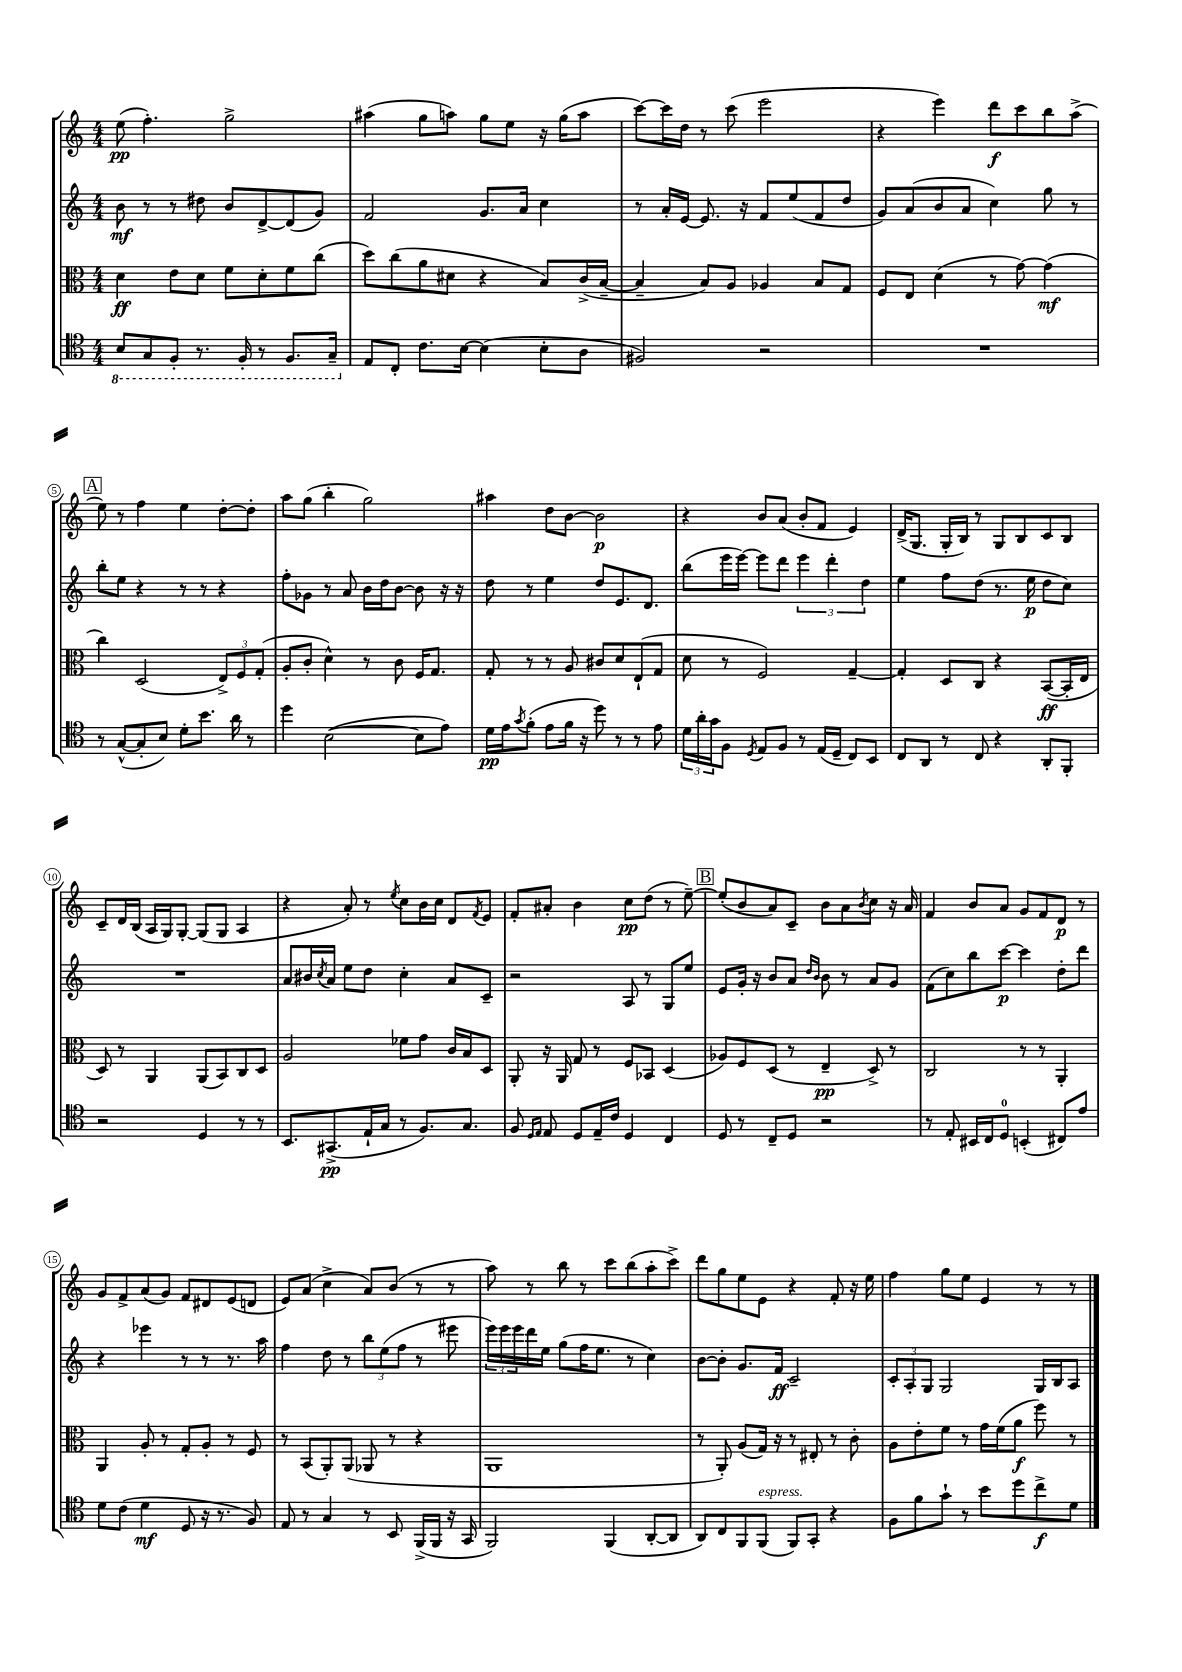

**kern	**dynam	**kern	**dynam	**kern	**dynam	**kern	**dynam
*part4	*part4	*part3	*part3	*part2	*part2	*part1	*part1
*staff4	*staff4	*staff3	*staff3	*staff2	*staff2	*staff1	*staff1
*clefC4	*	*clefC3	*	*clefG2	*	*clefG2	*
*k[]	*	*k[]	*	*k[]	*	*k[]	*
*M4/4	*	*M4/4	*	*M4/4	*	*M4/4	*
*8ba	*	*	*	*	*	*	*
=1	=1	=1	=1	=1	=1	=1	=1
8BB/L	.	4d\	ff	8b\	mf	(8ee\	pp
8GG/	.	.	.	8r	.	4.ff'\)	.
8FF'/J	.	8e\L	.	8r	.	.	.
8.r	.	8d\J	.	8dd#X\	.	.	.
.	.	8f\L	.	8b/L	.	2gg^\	.
16FF'/	.	.	.	.	.	.	.
8r	.	8d'\	.	[8d^/	.	.	.
8.FF/L	.	8f\	.	(8d/]	.	.	.
.	.	(8cc\J	.	8g/J)	.	.	.
16GG~/Jk	.	.	.	.	.	.	.
=2	=2	=2	=2	=2	=2	=2	=2
*X8ba	*	*	*	*	*	*	*
8E/L	.	8dd\L)	.	2f/	.	(4aa#X\	.
8C'/J	.	(8cc\	.	.	.	.	.
8.c\L	.	8a\	.	.	.	8gg\L	.
.	.	8d#X\J	.	.	.	8aan\J)	.
[16B\Jk	.	.	.	.	.	.	.
(4B\]	.	4r	.	8.g/L	.	8gg\L	.
.	.	.	.	.	.	8ee\J	.
.	.	.	.	16a/Jk	.	.	.
8B'\L	.	8B/L)	.	4cc\	.	16r	.
.	.	.	.	.	.	(16gg\KL	.
8A\J	.	(16c^/L	.	.	.	8aa\J	.
.	.	[16B~/JJ	.	.	.	.	.
=3	=3	=3	=3	=3	=3	=3	=3
2F#X/)	.	4B~/]	.	8r	.	[8ccc\L)	.
.	.	.	.	16a'/LL	.	16ccc\L]	.
.	.	.	.	[16e/JJ	.	16dd\JJ	.
.	.	8B/L)	.	8.e/]	.	8r	.
.	.	8A/J	.	.	.	(8ccc\	.
.	.	.	.	16r	.	.	.
2r	.	4A-X/	.	8f/L	.	2eee\	.
.	.	.	.	(8ee/	.	.	.
.	.	8B/L	.	8f/	.	.	.
.	.	8G/J	.	8dd/J	.	.	.
=4	=4	=4	=4	=4	=4	=4	=4
1r	.	8F/L	.	8g/L)	.	4r	.
.	.	8E/J	.	(8a/	.	.	.
.	.	(4d\	.	8b/	.	4eee\)	.
.	.	.	.	8a/J	.	.	.
.	.	8r	.	4cc\)	.	8ddd\L	f
.	.	[8g\)	.	.	.	8ccc\	.
.	.	(4g\]	mf	8gg\	.	8bb\	.
.	.	.	.	8r	.	(8aa^\J	.
!!LO:LB:g=z
!!LO:REH:place=s1:t=A
=5	=5	=5	=5	=5	=5	=5	=5
8r	.	4cc\)	.	8bb'\L	.	8ee\)	.
([8G^^/L	.	.	.	8ee\J	.	8r	.
8G'/]	.	(2D/	.	4r	.	4ff\	.
8B/J)	.	.	.	.	.	.	.
8d'\L	.	.	.	8r	.	4ee\	.
8.b\J	.	.	.	8r	.	.	.
.	.	12E^/L)	.	4r	.	[8dd'\L	.
16a\	.	.	.	.	.	.	.
.	.	12F/	.	.	.	.	.
8r	.	.	.	.	.	8dd'\J]	.
.	.	(12G'/J	.	.	.	.	.
=6	=6	=6	=6	=6	=6	=6	=6
4dd\	.	8A'/L	.	8ff'\L	.	8aa\L	.
.	.	8c'/J	.	8g-X\J	.	(8gg\J	.
([2B\	.	4d^^\)	.	8r	.	4bb'\	.
.	.	.	.	8a/	.	.	.
.	.	8r	.	16b\LL	.	2gg\)	.
.	.	.	.	16dd\J	.	.	.
.	.	8c\	.	[8b\J	.	.	.
8B\L]	.	16F/KL	.	8b\]	.	.	.
.	.	8.G/J	.	.	.	.	.
8e\J)	.	.	.	16r	.	.	.
.	.	.	.	16r	.	.	.
=7	=7	=7	=7	=7	=7	=7	=7
16d\LL	pp	8G'/	.	8dd\	.	4aa#X\	.
16e\J	.	.	.	.	.	.	.
8qg/	.	.	.	.	.	.	.
(8f'\J	.	8r	.	8r	.	.	.
8e\L	.	8r	.	4ee\	.	8dd\L	.
16f\Jk	.	8A/	.	.	.	[8b\J	.
16r	.	.	.	.	.	.	.
8dd\)	.	8c#X/L	.	8dd/L	.	2b\]	p
8r	.	8d/	.	8.e/	.	.	.
8r	.	(8E`/	.	.	.	.	.
.	.	.	.	8.d/J	.	.	.
8e\	.	8G/J	.	.	.	.	.
=8	=8	=8	=8	=8	=8	=8	=8
24d\LL	.	8d\	.	(8bb\L	.	4r	.
24a'\	.	.	.	.	.	.	.
24g\J	.	.	.	.	.	.	.
8F\J	.	8r	.	16eee\L	.	.	.
.	.	.	.	[16eee\JJ)	.	.	.
8qD/	.	.	.	.	.	.	.
8E/L	.	2F/)	.	8eee\L]	.	8b/L	.
8F/J	.	.	.	8ddd\J	.	(8a/J	.
8r	.	.	.	6eee\	.	8b'/L	.
(16E/LL	.	.	.	.	.	8f/J	.
.	.	.	.	6ddd'\	.	.	.
16D~/JJ	.	.	.	.	.	.	.
8C/L)	.	[4G~/	.	.	.	4e/)	.
.	.	.	.	6dd\	.	.	.
8BB/J	.	.	.	.	.	.	.
=9	=9	=9	=9	=9	=9	=9	=9
8C/L	.	4G'/]	.	4ee\	.	(16d^/KL	.
.	.	.	.	.	.	8.G/J	.
8AA/J	.	.	.	.	.	.	.
8r	.	8D/L	.	8ff\L	.	16G'/LL	.
.	.	.	.	.	.	16B/JJ)	.
8C/	.	8C/J	.	(8dd\J	.	8r	.
4r	.	4r	.	8.r	.	8G/L	.
.	.	.	.	.	.	8B/	.
.	.	.	.	16ee\	p	.	.
8AA'/L	.	([8BB/L	ff	8dd\L	.	8c/	.
8FF'/J	.	16BB'/L]	.	8cc\J)	.	8B/J	.
.	.	16E/JJ	.	.	.	.	.
!!LO:LB:g=z
=10	=10	=10	=10	=10	=10	=10	=10
2r	.	8D/)	.	1r	.	8c~/L	.
.	.	8r	.	.	.	16d/L	.
.	.	.	.	.	.	(16B/JJ	.
.	.	4AA/	.	.	.	16A/LL	.
.	.	.	.	.	.	16G/J)	.
.	.	.	.	.	.	[8G'/J	.
4D/	.	(8AA/L	.	.	.	(8G/L]	.
.	.	8BB/)	.	.	.	8G/J	.
8r	.	8C/	.	.	.	4A/	.
8r	.	8D/J	.	.	.	.	.
=11	=11	=11	=11	=11	=11	=11	=11
8.BB/L	.	2A/	.	8a/L	.	4r	.
.	.	.	.	16b#X/L	.	.	.
.	.	.	.	8qcc/	.	.	.
(8.GG#X^/	pp	.	.	16a/JJ	.	.	.
.	.	.	.	8ee\L	.	8a'/)	.
16E`/L	.	.	.	8dd\J	.	8r	.
16G/JJ	.	.	.	.	.	.	.
.	.	.	.	.	.	8qee/	.
8r	.	8f-X\L	.	4cc'\	.	8cc\L	.
8.F/L)	.	8g\J	.	.	.	16b\L	.
.	.	.	.	.	.	16cc\JJ	.
.	.	16c/LL	.	8a/L	.	8d/L	.
8.G/J	.	16B/J	.	.	.	.	.
.	.	.	.	.	.	8qf/	.
.	.	8D/J	.	8c~/J	.	8e/J	.
=12	=12	=12	=12	=12	=12	=12	=12
8F/	.	8AA'/	.	2r	.	8f'/L	.
16qqD/LL	.	.	.	.	.	.	.
16qqE/JJ	.	.	.	.	.	.	.
8E/	.	16r	.	.	.	8a#X'/J	.
.	.	16AA/	.	.	.	.	.
8D/L	.	8G/	.	.	.	4b\	.
16E~/L	.	8r	.	.	.	.	.
16c/JJ	.	.	.	.	.	.	.
4D/	.	8F/L	.	8A/	.	8cc\L	pp
.	.	8BB-X/J	.	8r	.	(8dd\J	.
4C/	.	(4D/	.	8G/L	.	8r	.
.	.	.	.	8ee/J	.	[8ee~\)	.
!!LO:REH:place=s1:t=B
=13	=13	=13	=13	=13	=13	=13	=13
8D/	.	8A-X/L)	.	8e/L	.	(8ee'/L]	.
8r	.	8F/	.	16g'/Jk	.	8b/	.
.	.	.	.	16r	.	.	.
8C~/L	.	(8D/J	.	8b/L	.	8a/)	.
8D/J	.	8r	.	8a/J	.	8c~/J	.
.	.	.	.	16qqdd/LL	.	.	.
.	.	.	.	16qqb/JJ	.	.	.
2r	.	4E~/	pp	8b\	.	8b\L	.
.	.	.	.	8r	.	8a\	.
.	.	.	.	.	.	8qb/	.
.	.	8D^/)	.	8a/L	.	8cc\J	.
.	.	8r	.	8g/J	.	16r	.
.	.	.	.	.	.	16a/	.
=14	=14	=14	=14	=14	=14	=14	=14
8r	.	2C/	.	(8f\L	.	4f/	.
8E'/	.	.	.	8cc\)	.	.	.
16BB#X/LL	.	.	.	8bb\	.	8b/L	.
16C/J	.	.	.	.	.	.	.
8D/J	.	.	.	[8ccc\J	p	8a/J	.
(4BBn'/	.	8r	.	4ccc\]	.	8g/L	.
.	.	8r	.	.	.	8f/	.
8C#X/L)	.	4AA'/	.	8dd'\L	.	8d/J	p
8e/J	.	.	.	8ddd\J	.	8r	.
!!LO:LB:g=z
=15	=15	=15	=15	=15	=15	=15	=15
8d\L	.	4AA/	.	4r	.	8g/L	.
(8c\J	.	.	.	.	.	8f^/	.
4d\	mf	8A'/	.	4eee-X\	.	(8a/	.
.	.	8r	.	.	.	8g/J)	.
8D/	.	8G'/L	.	8r	.	8f/L	.
16r	.	8A'/J	.	8r	.	8d#X/	.
8.r	.	.	.	.	.	.	.
.	.	8r	.	8.r	.	(8e/	.
8F/)	.	8F/	.	.	.	8dn/J	.
.	.	.	.	16aa\	.	.	.
=16	=16	=16	=16	=16	=16	=16	=16
8E/	.	8r	.	4ff\	.	8e/L)	.
8r	.	(8BB/L	.	.	.	(8a/J	.
4G/	.	8AA'/)	.	8dd\	.	4cc^\	.
.	.	(8AA/J	.	8r	.	.	.
8r	.	8AA-X/	.	12bb\L	.	8a/L)	.
.	.	.	.	(12ee\	.	.	.
8BB/	.	8r	.	.	.	(8b/J	.
.	.	.	.	12ff\J	.	.	.
(16FF^/LL	.	4r	.	8r	.	8r	.
16FF/JJ	.	.	.	.	.	.	.
16r	.	.	.	8eee#X\	.	8r	.
16GG/	.	.	.	.	.	.	.
=17	=17	=17	=17	=17	=17	=17	=17
2FF/)	.	1AA	.	24eee\LL)	.	8aa\)	.
.	.	.	.	24eee\	.	.	.
.	.	.	.	24eee\	.	.	.
.	.	.	.	16ddd\	.	8r	.
.	.	.	.	16ee\JJ	.	.	.
.	.	.	.	(8gg\L	.	8bb\	.
.	.	.	.	16ff\K	.	8r	.
.	.	.	.	8.ee\J	.	.	.
(4FF/	.	.	.	.	.	8ccc\L	.
.	.	.	.	8r	.	(8bb\	.
[8AA'/L	.	.	.	4cc\)	.	8aa'\	.
8AA/J]	.	.	.	.	.	8ccc^\J)	.
=18	=18	=18	=18	=18	=18	=18	=18
8AA/L)	.	8r	.	[8b\L	.	8ddd\L	.
8C/	.	8AA'/)	.	8b'\J]	.	8gg\	.
8FF/	.	(8A/L	.	8.g/L	.	8ee\	.
!LO:TX:a:i:t=espress.	!	!	!	!	!	!	!
(8FF/J	.	16G/Jk)	.	.	.	8e\J	.
.	.	16r	.	16f/Jk	ff	.	.
8FF/L)	.	8r	.	2c~/	.	4r	.
8GG'/J	.	8E#X'/	.	.	.	.	.
4r	.	8r	.	.	.	8f'/	.
.	.	8c'\	.	.	.	16r	.
.	.	.	.	.	.	16ee\	.
=19	=19	=19	=19	=19	=19	=19	=19
8F\L	.	8A\L	.	12c'/L	.	4ff\	.
.	.	.	.	12A'/	.	.	.
8f\	.	8e'\	.	.	.	.	.
.	.	.	.	12G/J	.	.	.
8g`\J	.	8f\J	.	2G/	.	8gg\L	.
8r	.	8r	.	.	.	8ee\J	.
8b\L	.	16g\LL	.	.	.	4e/	.
.	.	(16f\J	.	.	.	.	.
8dd\	.	8a\J	f	.	.	.	.
8cc^\	f	8ff\)	.	16G/LL	.	8r	.
.	.	.	.	16B/J	.	.	.
8d\J	.	8r	.	8A/J	.	8r	.
==	==	==	==	==	==	==	==
*-	*-	*-	*-	*-	*-	*-	*-
